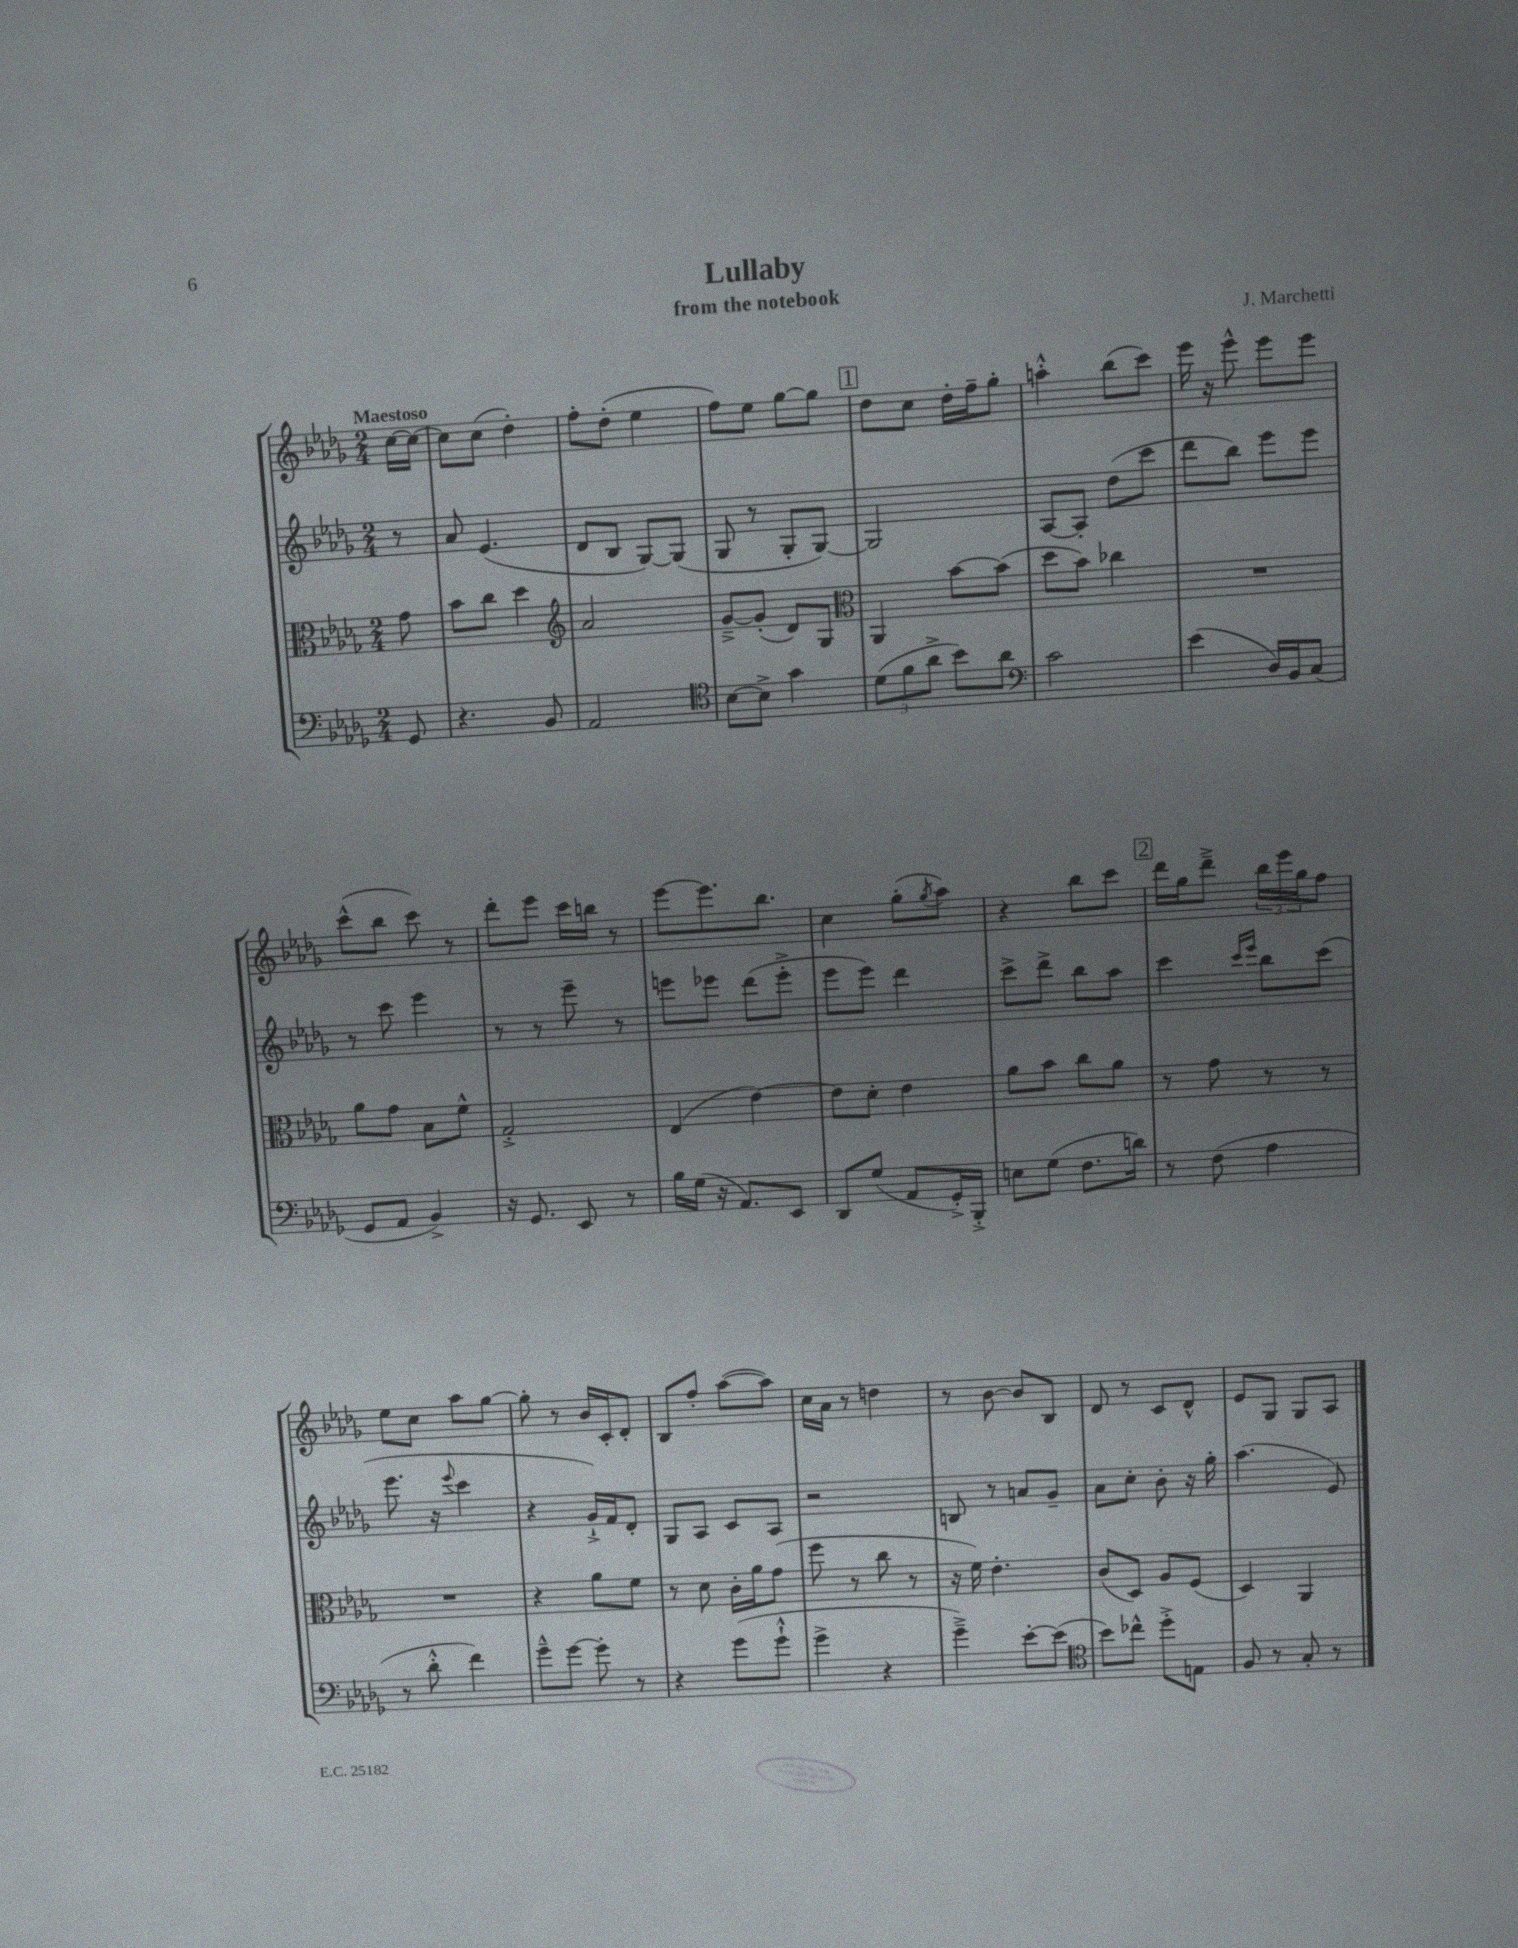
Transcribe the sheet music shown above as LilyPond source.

\header { title = "Lullaby" composer = "J. Marchetti" subtitle = "from the notebook" }
<<
\new StaffGroup <<
\new Staff = "s0" {
    \clef treble \key des \major \numericTimeSignature \time 2/4 \partial 8 \tempo "Maestoso"
    c''16~ c''16~ |
    c''8 c''8( des''4-.) |
    f''8-. des''8-.( ees''4 |
    f''8) ees''8 ges''8~ ges''8 |
    \mark \markup { \box "1" } des''8 c''8 des''16-. f''16-- ges''8-. |
    a''4-.-^ bes''8( c'''8) |
    ees'''16 r16 ees'''8-^ ees'''8 ees'''8 |
    c'''8-^( bes''8 c'''8) r8 |
    des'''8-. ees'''8 c'''16 b''16 r8 |
    ees'''8~ ees'''8. bes''8. |
    c''4 ges''8-.( \acciaccatura { ges''8 } aes''8) |
    r4 bes''8 c'''8 |
    \mark \markup { \box "2" } des'''16 ges''16 des'''8---> \tuplet 3/2 { bes''16 ees'''16 ges''16 } f''8 |
    ees''8 c''8 aes''8 ges''8~ |
    ges''8-. r8 bes'16 c'16-. des'8-. |
    bes8 f''8-. aes''8~( aes''8) |
    c''16 aes'16 r8 d''4 |
    r8 bes'8~ bes'8 bes8 |
    des'8 r8 c'8 des'8-^ |
    ees'8 ges8 ges8 aes8 \bar "|." |
}
\new Staff = "s1" {
    \clef treble \key des \major \numericTimeSignature \time 2/4 \partial 8
    r8 |
    aes'8 ees'4.( |
    des'8 bes8 ges8~) ges8( |
    ges8 r8 ges8-. ges8~) |
    \mark \markup { \box "1" } ges2 |
    aes8~ aes8-. des''8( c'''8 |
    des'''8 bes''8) ees'''8 ees'''8 |
    r8 c'''8 ees'''4 |
    r8 r8 ees'''8-- r8 |
    e'''8 ees'''8 des'''8( ees'''8-.-> |
    ees'''8 ees'''8) des'''4 |
    c'''8-> des'''8-> bes''8 aes''8 |
    \mark \markup { \box "2" } c'''4 \grace { c'''16 ees'''16 } bes''8 c'''8( |
    ees'''8. r16 \appoggiatura { ees'''8 } c'''4 |
    r4 ges'16-!->) f'16 des'8-. |
    ges8 aes8 c'8 aes8 |
    r2 |
    b8 r8 a'8 ges'8-- |
    aes'8 c''8-. bes'8-. r16 ges''16-. |
    aes''4.( ees'8) \bar "|." |
}
\new Staff = "s2" {
    \clef alto \key des \major \numericTimeSignature \time 2/4 \partial 8
    ges'8 |
    bes'8 c''8 des''4 |
    \clef treble aes'2 |
    ges'8~---> ges'8-.( des'8) ges8 |
    \mark \markup { \box "1" } \clef alto aes,4 bes'8~ bes'8( |
    des''8 bes'8) ces''4 |
    R2 |
    aes'8 ges'8 bes8 f'8-^ |
    ges2-.-> |
    ees4( ees'4~) |
    ees'8 des'8-. ees'4 |
    aes'8 bes'8 c''8 aes'8 |
    \mark \markup { \box "2" } r8 ges'8 r8 r8 |
    R2 |
    r4 aes'8 f'8 |
    r8 des'8 c'16-. aes'16 ges'8( |
    f''8 r8 c''8 r8 |
    r16 f'16) ees'4.-. |
    c'8( des8) aes8 f8( |
    des4) aes,4 \bar "|." |
}
\new Staff = "s3" {
    \clef bass \key des \major \numericTimeSignature \time 2/4 \partial 8
    ges,8 |
    r4. bes,8 |
    aes,2 |
    \clef tenor bes8~ bes8-> ges'4 |
    \mark \markup { \box "1" } \tuplet 3/2 { des'8( f'8 aes'8-> } bes'8) aes'8 |
    \clef bass c'2 |
    ees'4( des16) bes,16 c8( |
    ges,8 aes,8 bes,4->) |
    r16 ges,8. ees,8 r8 |
    bes16 ges16( r16 aes,8.) ees,8 |
    des,8 ges8( aes,8 ges,16-.->) bes,,16-.-> |
    e8 ges8( f8. d'16) |
    \mark \markup { \box "2" } r8 f8( aes4 |
    r8 des'8-.-^ f'4) |
    ges'8---^ ges'8~ ges'8-. r8 |
    r4 ges'8( ges'8-!-^ |
    ges'4-> r4 |
    ges'4--->) ees'8~-. ees'8( |
    \clef tenor bes'8) ces''8-^ des''8-.-> e8 |
    f8 r8 ges8-. r8 \bar "|." |
}
>>
>>
\layout { \context { \Score \remove "Bar_number_engraver" } }
